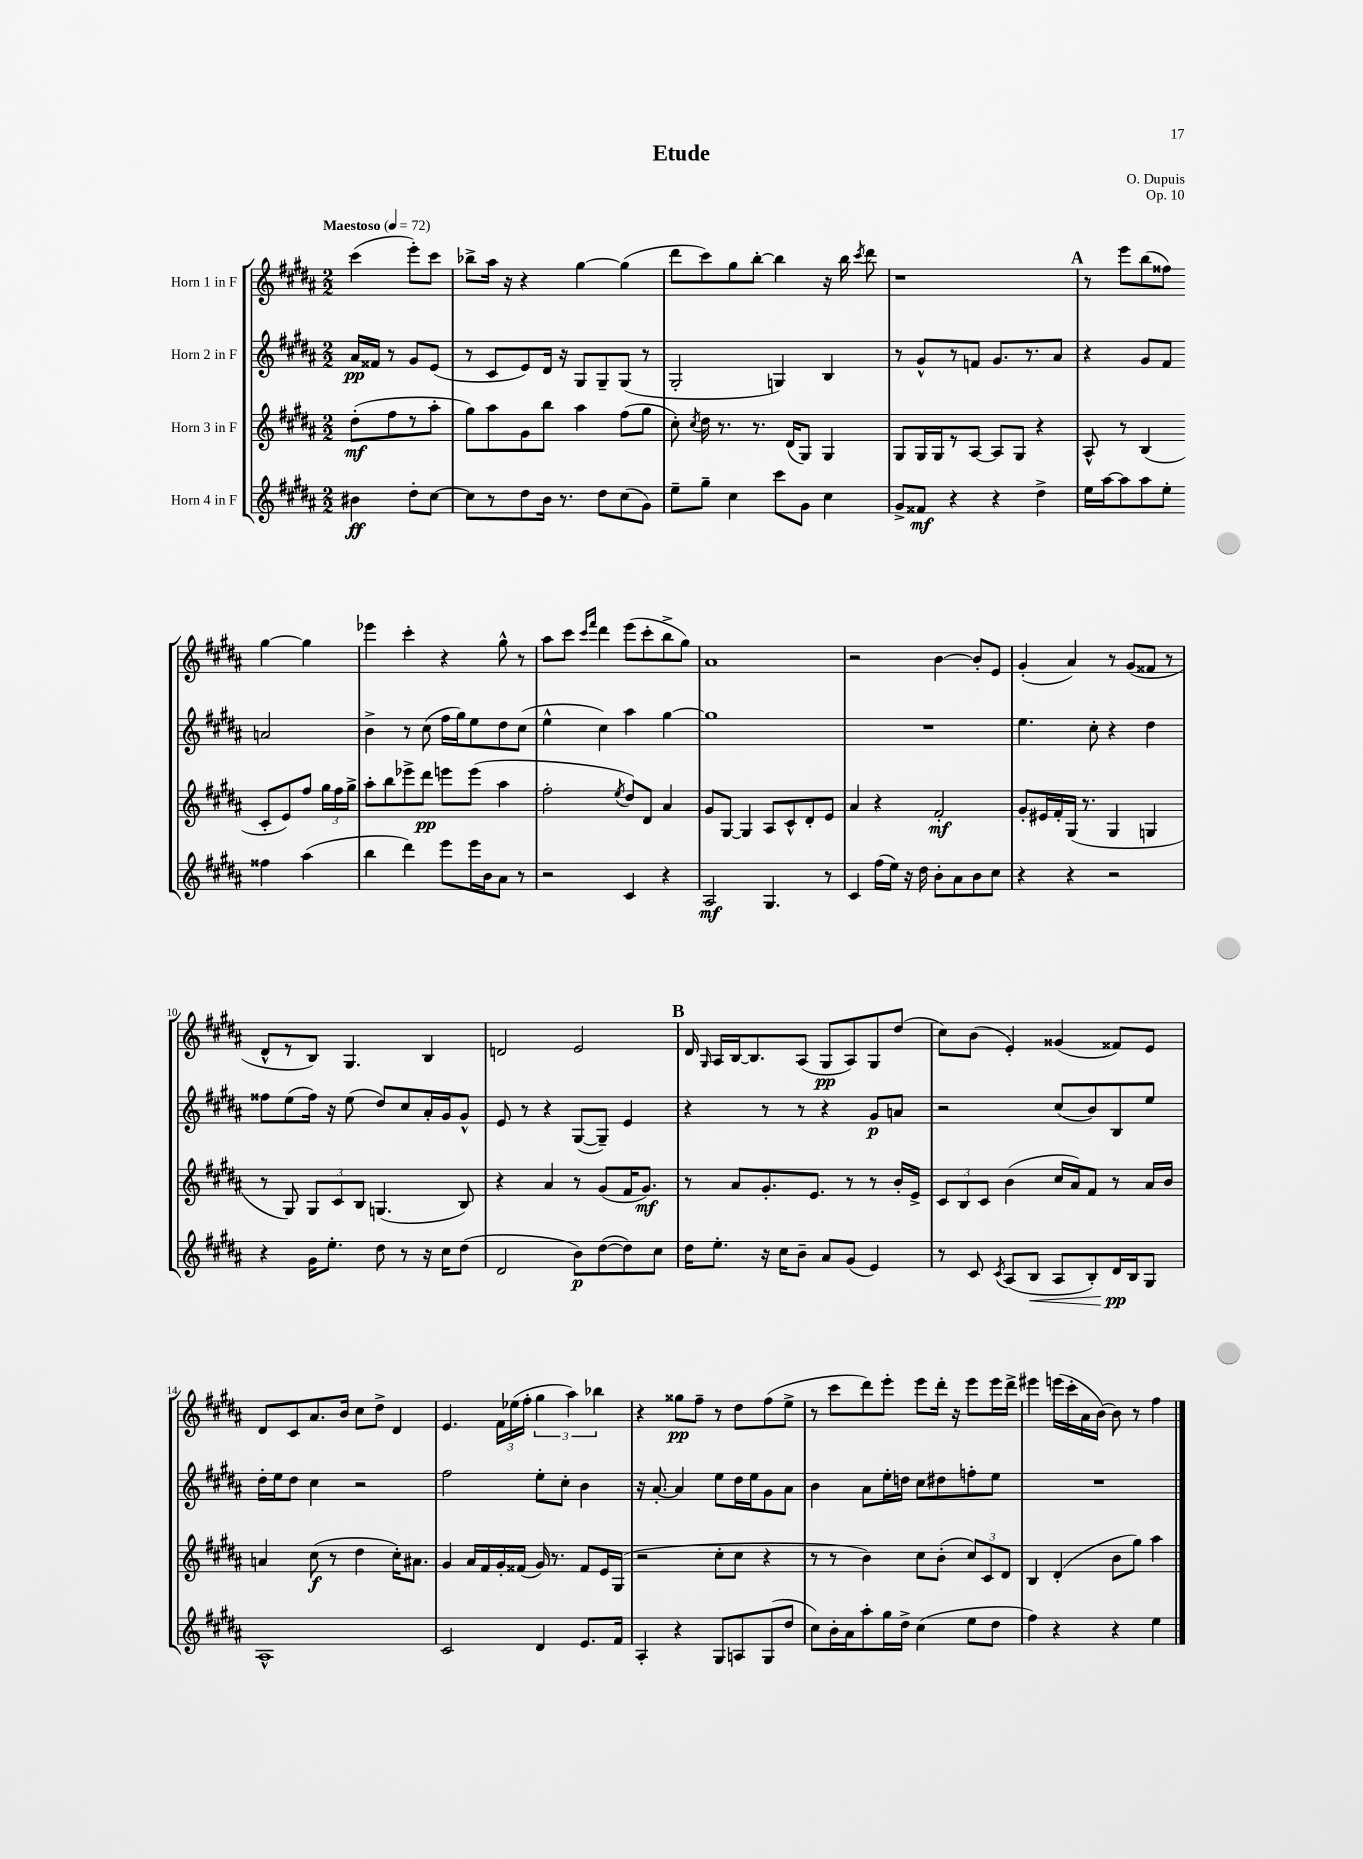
\header { title = "Etude" composer = "O. Dupuis" opus = "Op. 10" }
<<
\new StaffGroup <<
\new Staff = "s0" \with { instrumentName = "Horn 1 in F" } {
    \clef treble \key b \major \numericTimeSignature \time 2/2 \partial 2 \tempo "Maestoso" 4 = 72
    \autoBeamOff cis'''4( e'''8[-.) cis'''8] |
    bes''8[-> ais''16] r16 r4 gis''4~ gis''4( |
    dis'''8[ cis'''8) gis''8 b''8]~-. b''4 r16 b''16 \acciaccatura { cis'''8 } dis'''8 |
    r1 |
    \mark \markup { \bold "A" } r8 e'''8[ b''8( fisis''8]) gis''4~ gis''4 |
    ees'''4 cis'''4-. r4 gis''8-^ r8 |
    ais''8[ cis'''8] \grace { cis'''16[ fis'''16] } dis'''4 e'''8[( cis'''8-. b''8-> gis''8]) |
    ais'1 |
    r2 b'4~ b'8[-. e'8] |
    gis'4-.( ais'4) r8 gis'8[( fisis'8] r8 |
    dis'8[-^ r8 b8]) gis4. b4 |
    d'2 e'2 |
    \mark \markup { \bold "B" } dis'16 \grace { gis16 } ais16[ b16~ b8. ais8]( gis8[\pp ais8) gis8 dis''8]( |
    cis''8[) b'8]( e'4-.) gisis'4( fisis'8[) e'8] |
    dis'8[ cis'8 ais'8. b'16] cis''8[ dis''8]-> dis'4 |
    e'4. \tuplet 3/2 { fis'16[ ees''16( fis''16]-. } \tuplet 3/2 { gis''4 ais''4) bes''4 } |
    r4 gisis''8[\pp fis''8]-- r8 dis''8[ fis''8( e''8]-> |
    r8 cis'''8[ dis'''8) e'''8]-. e'''8[ dis'''16]-. r16 e'''8[ e'''16 dis'''16]-> |
    eis'''4 e'''16[( cis'''16-. ais'16 b'16]~) b'8 r8 fis''4 \bar "|." |
}
\new Staff = "s1" \with { instrumentName = "Horn 2 in F" } {
    \clef treble \key b \major \numericTimeSignature \time 2/2 \partial 2
    \autoBeamOff ais'16[\pp fisis'16] r8 gis'8[ e'8]( |
    r8 cis'8[ e'8) dis'16] r16 gis8[ gis8-- gis8]( r8 |
    gis2-. g4) b4 |
    r8 gis'8[-^ r8 f'8] gis'8.[ r8. ais'8] |
    \mark \markup { \bold "A" } r4 gis'8[ fis'8] a'2 |
    b'4-> r8 cis''8( fis''16[ gis''16) e''8 dis''8 cis''8]( |
    e''4-^ cis''4) ais''4 gis''4~ |
    gis''1 |
    R1 |
    e''4. cis''8-. r4 dis''4 |
    fisis''8[ e''8( fisis''16]) r16 e''8( dis''8[) cis''8 ais'16-. gis'16 gis'8]-^ |
    e'8 r8 r4 gis8[~( gis8]--) e'4 |
    \mark \markup { \bold "B" } r4 r8 r8 r4 gis'8[\p a'8] |
    r2 cis''8[( b'8) b8 e''8] |
    dis''16[-. e''16 dis''8] cis''4 r2 |
    fis''2 e''8[-. cis''8]-. b'4 |
    r16 ais'8.~-. ais'4 e''8[ dis''16 e''16 gis'8 ais'8] |
    b'4 ais'8[ e''16-. d''16] cis''8[ dis''8 f''8-. e''8] |
    R1 \bar "|." |
}
\new Staff = "s2" \with { instrumentName = "Horn 3 in F" } {
    \clef treble \key b \major \numericTimeSignature \time 2/2 \partial 2
    \autoBeamOff dis''8[-.\mf( fis''8 r8 ais''8]-. |
    gis''8[) ais''8 gis'8 b''8] ais''4 fis''8[( gis''8] |
    cis''8-.) \acciaccatura { cis''8 } dis''16 r8. r8. dis'16[( gis8]) gis4 |
    gis8[ gis16 gis16 r8 ais8]~ ais8[ gis8] r4 |
    \mark \markup { \bold "A" } ais8-^ r8 b4( cis'8[-. e'8) fis''8] \tuplet 3/2 { gis''16[ fis''16 gis''16]-> } |
    ais''8[-. b''8 ees'''8-> dis'''8]\pp e'''8[ e'''8]( ais''4 |
    fis''2-. \acciaccatura { e''8 } dis''8[) dis'8] ais'4 |
    gis'8[ gis8]~ gis4 ais8[ cis'8-^ dis'8-. e'8] |
    ais'4 r4 fis'2-.\mf |
    gis'8[-. eis'16 fis'16-. gis16]( r8. gis4 g4 |
    r8 gis8) \tuplet 3/2 { gis8[ cis'8 b8] } g4.( b8) |
    r4 ais'4 r8 gis'8[( fis'16 gis'8.]\mf) |
    \mark \markup { \bold "B" } r8 ais'8[ gis'8.-. e'8.] r8 r8 b'16[-. e'16]-> |
    \tuplet 3/2 { cis'8[ b8 cis'8] } b'4( cis''16[ ais'16) fis'8] r8 ais'16[ b'16] |
    a'4 cis''8\f( r8 dis''4 cis''16[-.) ais'8.] |
    gis'4 ais'16[ fis'16 gis'16-. fisis'16]( gis'16) r8. fisis'8[ e'16 gis16]( |
    r2 cis''8[-. cis''8] r4 |
    r8 r8 b'4) cis''8[ b'8]-.( \tuplet 3/2 { cis''8[) cis'8 dis'8] } |
    b4 dis'4-.( b'8[ gis''8]) ais''4 \bar "|." |
}
\new Staff = "s3" \with { instrumentName = "Horn 4 in F" } {
    \clef treble \key b \major \numericTimeSignature \time 2/2 \partial 2
    \autoBeamOff bis'4\ff dis''8[-. cis''8]~ |
    cis''8[ r8 dis''8 b'16] r8. dis''8[ cis''8( gis'8]) |
    e''8[-- gis''8]-- cis''4 cis'''8[ gis'8] cis''4 |
    gis'8[-> fisis'8]\mf r4 r4 dis''4-> |
    \mark \markup { \bold "A" } e''16[ ais''16~ ais''8 ais''8 e''8]-. fisis''4 ais''4( |
    b''4 dis'''4) e'''8[ e'''16 b'16 ais'8] r8 |
    r2 cis'4 r4 |
    ais2\mf gis4. r8 |
    cis'4 fis''16[( e''16]) r16 dis''16 b'8[-. ais'8 b'8 cis''8] |
    r4 r4 r2 |
    r4 gis'16[ e''8.]-. dis''8 r8 r16 cis''16[ dis''8]( |
    dis'2 b'8[\p) dis''8~( dis''8) cis''8] |
    \mark \markup { \bold "B" } dis''16[ e''8.]-. r16 cis''16[ b'8]-- ais'8[ gis'8]( e'4) |
    r8 cis'8 \acciaccatura { cis'8 } ais8[( b8]\< ais8[ b8-.) dis'16\pp\! b16 gis8] |
    ais1-^ |
    cis'2 dis'4 e'8.[ fis'16] |
    ais4-. r4 gis8[ a8 gis8( dis''8] |
    cis''8[) b'16-. ais'16 ais''8-. gis''16 dis''16]-> cis''4( e''8[ dis''8] |
    fis''4) r4 r4 e''4 \bar "|." |
}
>>
>>
